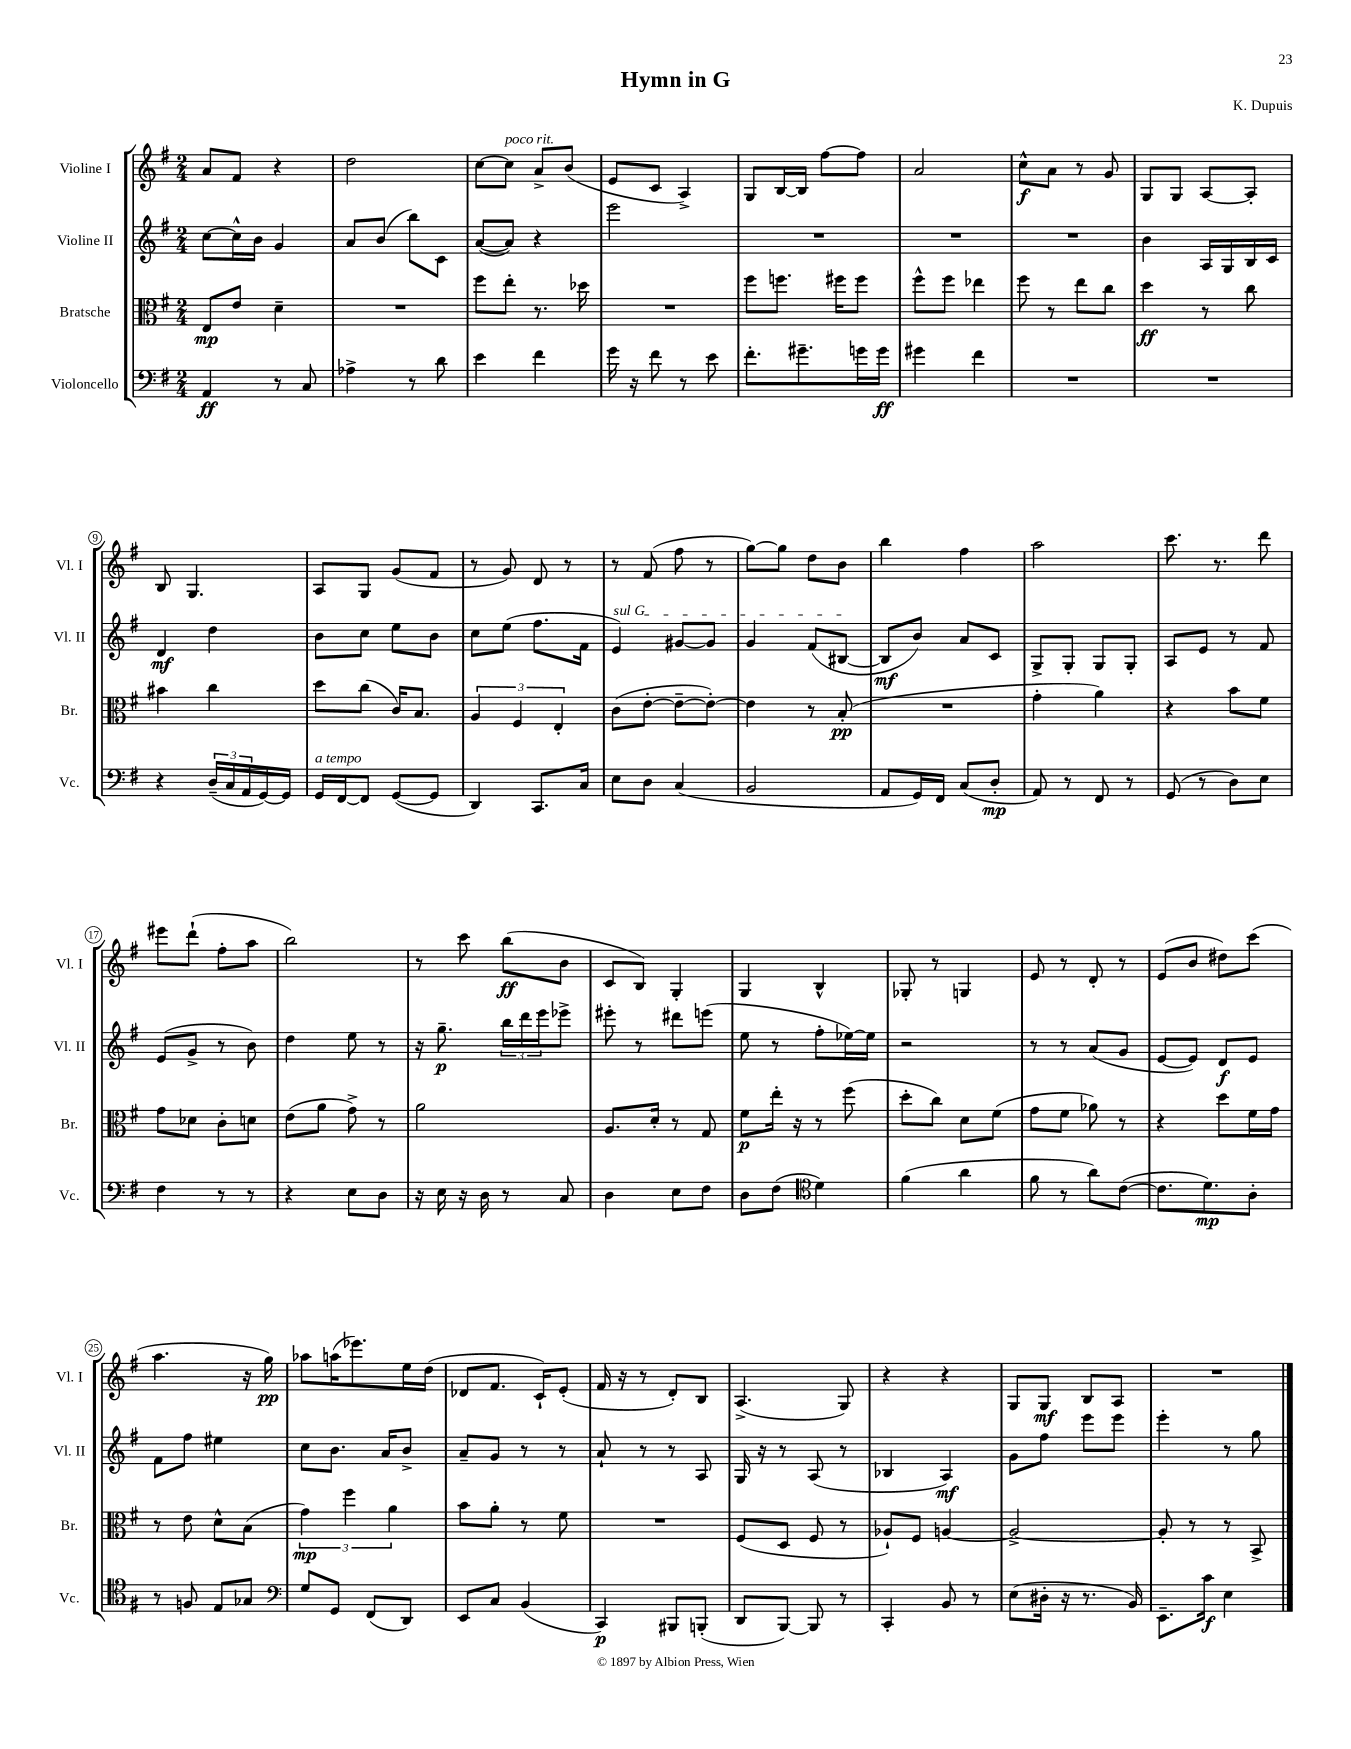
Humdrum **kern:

**kern	**dynam	**kern	**dynam	**kern	**dynam	**kern	**dynam
*part4	*part4	*part3	*part3	*part2	*part2	*part1	*part1
*staff4	*staff4	*staff3	*staff3	*staff2	*staff2	*staff1	*staff1
*I"Violoncello	*	*I"Bratsche	*	*I"Violine II	*	*I"Violine I	*
*I'Vc.	*	*I'Br.	*	*I'Vl. II	*	*I'Vl. I	*
*clefF4	*	*clefC3	*	*clefG2	*	*clefG2	*
*k[f#]	*	*k[f#]	*	*k[f#]	*	*k[f#]	*
*M2/4	*	*M2/4	*	*M2/4	*	*M2/4	*
=1	=1	=1	=1	=1	=1	=1	=1
4AA/	ff	8E/L	mp	[8cc\L	.	8a/L	.
.	.	8e/J	.	16cc^^\L]	.	8f#/J	.
.	.	.	.	16b\JJ	.	.	.
8r	.	4d~\	.	4g/	.	4r	.
8C/	.	.	.	.	.	.	.
=2	=2	=2	=2	=2	=2	=2	=2
4A-X^\	.	2r	.	8a/L	.	2dd\	.
.	.	.	.	(8b/J	.	.	.
8r	.	.	.	8bb\L)	.	.	.
8d\	.	.	.	8c\J	.	.	.
=3	=3	=3	=3	=3	=3	=3	=3
4e\	.	8ff#\L	.	([8a/L	.	[8cc\L	.
!	!	!	!	!	!	!LO:TX:a:i:t=poco rit.	!
.	.	8ee'\J	.	8a/J])	.	8cc\J]	.
4f#\	.	8.r	.	4r	.	8a^/L	.
.	.	.	.	.	.	(8b/J	.
.	.	16dd-X\	.	.	.	.	.
=4	=4	=4	=4	=4	=4	=4	=4
16g\	.	2r	.	2eee\	.	8e/L	.
16r	.	.	.	.	.	.	.
8f#\	.	.	.	.	.	8c/J	.
8r	.	.	.	.	.	4A^/)	.
8e\	.	.	.	.	.	.	.
=5	=5	=5	=5	=5	=5	=5	=5
8.f#'\L	.	8ff#\L	.	2r	.	8G/L	.
.	.	8.ffn\J	.	.	.	[16B/L	.
8.g#X~\	.	.	.	.	.	16B/JJ]	.
.	.	.	.	.	.	[8ff#\L	.
.	.	16ff#X\KL	.	.	.	.	.
16gn\L	.	8ff#\J	.	.	.	8ff#\J]	.
16g\JJ	ff	.	.	.	.	.	.
=6	=6	=6	=6	=6	=6	=6	=6
4g#X\	.	8ff#^^\L	.	2r	.	2a/	.
.	.	8ff#\J	.	.	.	.	.
4f#\	.	4ee-X\	.	.	.	.	.
=7	=7	=7	=7	=7	=7	=7	=7
2r	.	8ff#\	.	2r	.	8cc^^\L	f
.	.	8r	.	.	.	8a\J	.
.	.	8ee\L	.	.	.	8r	.
.	.	8cc\J	.	.	.	8g/	.
=8	=8	=8	=8	=8	=8	=8	=8
2r	.	4dd\	ff	4b\	.	8G/L	.
.	.	.	.	.	.	8G/J	.
.	.	8r	.	16A/LL	.	[8A/L	.
.	.	.	.	16G/	.	.	.
.	.	8cc\	.	16B/	.	8A'/J]	.
.	.	.	.	16c/JJ	.	.	.
!!LO:LB:g=z
=9	=9	=9	=9	=9	=9	=9	=9
4r	.	4b#X\	.	4d/	mf	8B/	.
.	.	.	.	.	.	4.G/	.
(24D~/LL	.	4cc\	.	4dd\	.	.	.
24C/	.	.	.	.	.	.	.
24AA/	.	.	.	.	.	.	.
[16GG/)	.	.	.	.	.	.	.
16GG/JJ]	.	.	.	.	.	.	.
=10	=10	=10	=10	=10	=10	=10	=10
!LO:TX:a:i:t=a tempo	!	!	!	!	!	!	!
16GG/LL	.	8dd\L	.	8b\L	.	8A/L	.
[16FF#/J	.	.	.	.	.	.	.
8FF#/J]	.	(8cc\J	.	8cc\J	.	8G/J	.
([8GG/L	.	16c/KL)	.	8ee\L	.	(8g/L	.
.	.	8.B/J	.	.	.	.	.
8GG/J]	.	.	.	8b\J	.	8f#/J	.
=11	=11	=11	=11	=11	=11	=11	=11
4DD/)	.	6A/	.	8cc\L	.	8r	.
.	.	.	.	(8ee\J	.	8g/)	.
.	.	6F#/	.	.	.	.	.
8.CC/L	.	.	.	8.ff#\L	.	8d/	.
.	.	6E'/	.	.	.	.	.
.	.	.	.	.	.	8r	.
16C/Jk	.	.	.	16f#\Jk	.	.	.
=12	=12	=12	=12	=12	=12	=12	=12
!	!	!	!	!LO:TX:a:i:t=sul G	!	!	!
8E\L	.	(8c\L	.	4e/)	.	8r	.
8D\J	.	[8e'\J	.	.	.	(8f#/	.
(4C/	.	8e~\L_	.	[8g#X/L	.	8ff#\	.
.	.	8e'\J_)	.	8g#/J]	.	8r	.
=13	=13	=13	=13	=13	=13	=13	=13
2BB/	.	4e\]	.	4g/	.	[8gg\L)	.
.	.	.	.	.	.	8gg\J]	.
.	.	8r	.	(8f#/L	.	8dd\L	.
.	.	(8B'/	pp	[8B#X/J	.	8b\J	.
=14	=14	=14	=14	=14	=14	=14	=14
8AA/L	.	2r	.	8B#/L]	mf	4bb\	.
16GG/L)	.	.	.	8b/J)	.	.	.
16FF#/JJ	.	.	.	.	.	.	.
(8C/L	.	.	.	8a/L	.	4ff#\	.
8D'/J	mp	.	.	8c/J	.	.	.
=15	=15	=15	=15	=15	=15	=15	=15
8AA/)	.	4g'\	.	8G^/L	.	2aa\	.
8r	.	.	.	8G'/J	.	.	.
8FF#/	.	4a\)	.	8G/L	.	.	.
8r	.	.	.	8G'/J	.	.	.
=16	=16	=16	=16	=16	=16	=16	=16
(8GG/	.	4r	.	8A/L	.	8.ccc\	.
8r	.	.	.	8e/J	.	.	.
.	.	.	.	.	.	8.r	.
8D\L)	.	8b\L	.	8r	.	.	.
8E\J	.	8f#\J	.	8f#/	.	8ddd\	.
!!LO:LB:g=z
=17	=17	=17	=17	=17	=17	=17	=17
4F#\	.	8g\L	.	(8e/L	.	8eee#X\L	.
.	.	8d-X\J	.	8g^/J	.	(8ddd`\J	.
8r	.	8c'\L	.	8r	.	8ff#'\L	.
8r	.	8dn\J	.	8b\)	.	8aa\J	.
=18	=18	=18	=18	=18	=18	=18	=18
4r	.	(8e\L	.	4dd\	.	2bb\)	.
.	.	8a\J	.	.	.	.	.
8E\L	.	8g^\)	.	8ee\	.	.	.
8D\J	.	8r	.	8r	.	.	.
=19	=19	=19	=19	=19	=19	=19	=19
16r	.	2a\	.	16r	.	8r	.
16E\	.	.	.	8.gg~\	p	.	.
16r	.	.	.	.	.	8ccc\	.
16D\	.	.	.	.	.	.	.
8r	.	.	.	24bb\LL	.	(8bb\L	ff
.	.	.	.	24ddd\	.	.	.
.	.	.	.	24eee\J	.	.	.
8C/	.	.	.	8eee-X^\J	.	8b\J	.
=20	=20	=20	=20	=20	=20	=20	=20
4D\	.	8.A/L	.	8eee#X'\	.	8c/L	.
.	.	.	.	8r	.	8B/J)	.
.	.	16d'/Jk	.	.	.	.	.
8E\L	.	8r	.	8ddd#X\L	.	4G'/	.
8F#\J	.	8G/	.	(8eeen\J	.	.	.
=21	=21	=21	=21	=21	=21	=21	=21
8D\L	.	8f#\L	p	8ee\	.	4G/	.
(8F#\J	.	16ee'\Jk	.	8r	.	.	.
.	.	16r	.	.	.	.	.
*clefC4	*	*	*	*	*	*	*
4d\)	.	8r	.	8ff#'\L	.	4B^^/	.
.	.	(8ff#\	.	[16ee-X\L)	.	.	.
.	.	.	.	16ee-\JJ]	.	.	.
=22	=22	=22	=22	=22	=22	=22	=22
(4f#\	.	8dd'\L	.	2r	.	8G-X'/	.
.	.	8cc\J)	.	.	.	8r	.
4a\	.	8d\L	.	.	.	4Gn/	.
.	.	(8f#\J	.	.	.	.	.
=23	=23	=23	=23	=23	=23	=23	=23
8f#\	.	8g\L	.	8r	.	8e/	.
8r	.	8f#\J	.	8r	.	8r	.
8a\L)	.	8a-X\)	.	(8a/L	.	8d'/	.
([8c\J	.	8r	.	8g/J	.	8r	.
=24	=24	=24	=24	=24	=24	=24	=24
8.c\L]	.	4r	.	[8e/L	.	(8e/L	.
.	.	.	.	8e/J])	.	8b/J	.
8.d\)	mp	.	.	.	.	.	.
.	.	8dd\L	.	8d/L	f	8dd#X\L)	.
8A'\J	.	16f#\L	.	8e/J	.	(8ccc\J	.
.	.	16g\JJ	.	.	.	.	.
!!LO:LB:g=z
=25	=25	=25	=25	=25	=25	=25	=25
8r	.	8r	.	8f#\L	.	4.aa\	.
8Fn/	.	8e\	.	8ff#\J	.	.	.
8E/L	.	8d^^\L	.	4ee#X\	.	.	.
8G-X/J	.	(8B\J	.	.	.	16r	.
.	.	.	.	.	.	16gg\)	pp
=26	=26	=26	=26	=26	=26	=26	=26
*clefF4	*	*	*	*	*	*	*
8G/L	.	6g\)	mp	8cc\L	.	8aa-X\L	.
8GG/J	.	.	.	8.b\J	.	(16aan\K	.
.	.	6ff#\	.	.	.	.	.
.	.	.	.	.	.	8.eee-X\)	.
(8FF#/L	.	.	.	.	.	.	.
.	.	.	.	16a/KL	.	.	.
.	.	6a\	.	.	.	.	.
8DD/J)	.	.	.	8b^/J	.	16ee\L	.
.	.	.	.	.	.	(16dd\JJ	.
=27	=27	=27	=27	=27	=27	=27	=27
8EE/L	.	8b\L	.	8a~/L	.	8d-X/L	.
8C/J	.	8a'\J	.	8g/J	.	8.f#/J	.
(4BB/	.	8r	.	8r	.	.	.
.	.	.	.	.	.	16c`/KL)	.
.	.	8f#\	.	8r	.	(8e'/J	.
=28	=28	=28	=28	=28	=28	=28	=28
4CC/)	p	2r	.	8a`/	.	16f#/	.
.	.	.	.	.	.	16r	.
.	.	.	.	8r	.	8r	.
8BBB#X/L	.	.	.	8r	.	8d'/L)	.
(8BBBn'/J	.	.	.	8A/	.	8B/J	.
=29	=29	=29	=29	=29	=29	=29	=29
8DD/L	.	(8F#/L	.	16G/	.	(4.A^/	.
.	.	.	.	16r	.	.	.
[8BBB/J)	.	8D/J	.	8r	.	.	.
8BBB/]	.	8F#/	.	(8A/	.	.	.
8r	.	8r	.	8r	.	8G/)	.
=30	=30	=30	=30	=30	=30	=30	=30
4CC'/	.	8A-X`/L)	.	4B-X/	.	4r	.
.	.	8F#/J	.	.	.	.	.
8BB/	.	[4An/	.	4A/)	mf	4r	.
8r	.	.	.	.	.	.	.
=31	=31	=31	=31	=31	=31	=31	=31
(8E\L	.	2A^/_	.	8g\L	.	8G/L	.
16D#X'\Jk	.	.	.	8ff#\J	.	8G/J	mf
16r	.	.	.	.	.	.	.
8.r	.	.	.	8eee\L	.	8B/L	.
.	.	.	.	8eee\J	.	8A/J	.
16BB/)	.	.	.	.	.	.	.
=32	=32	=32	=32	=32	=32	=32	=32
8.EE~\L	.	8A'/]	.	4eee'\	.	2r	.
.	.	8r	.	.	.	.	.
16c\Jk	f	.	.	.	.	.	.
4E\	.	8r	.	8r	.	.	.
.	.	8BB^/	.	8gg\	.	.	.
==	==	==	==	==	==	==	==
*-	*-	*-	*-	*-	*-	*-	*-
